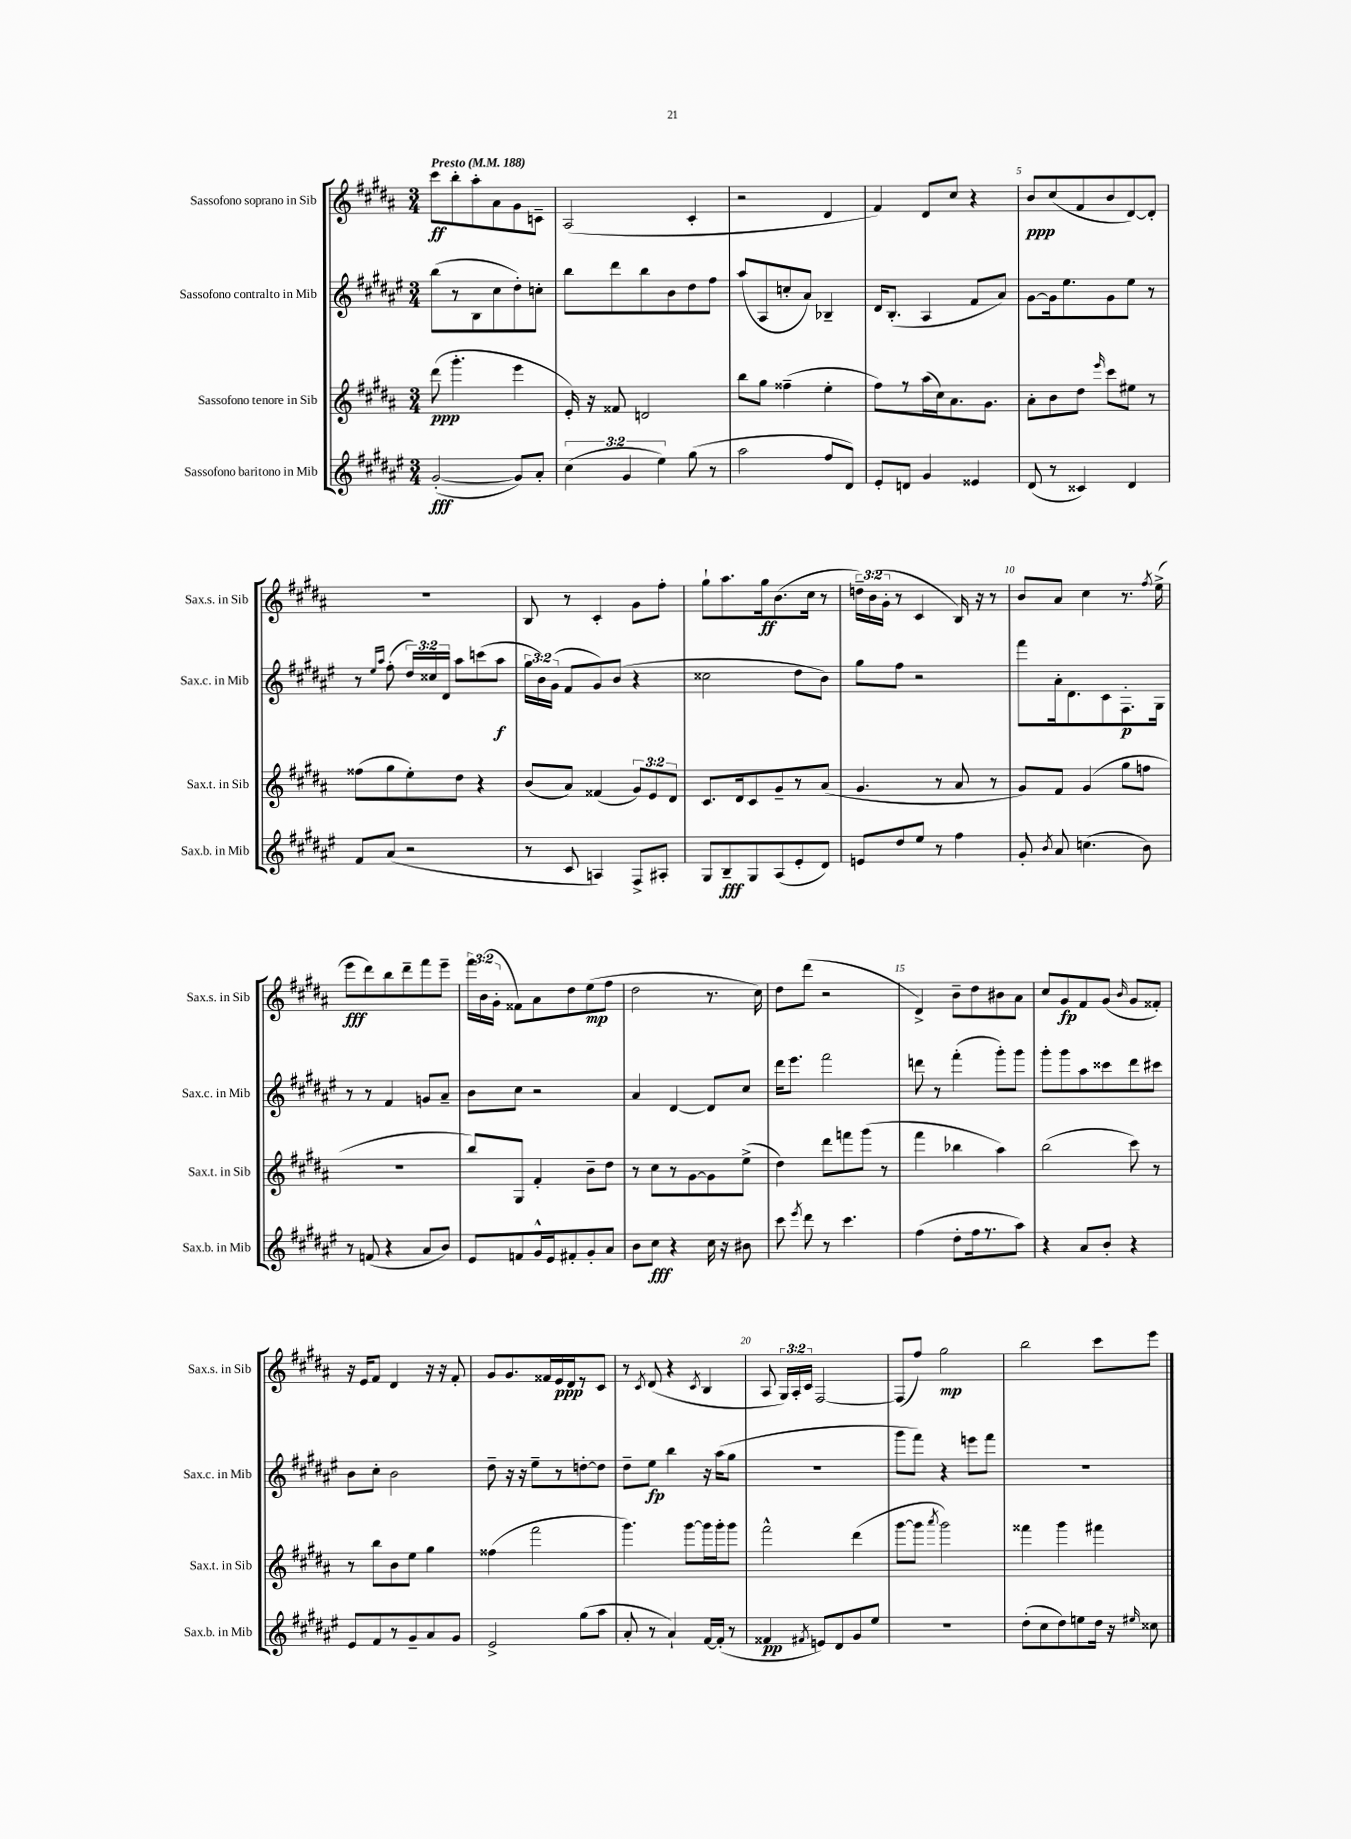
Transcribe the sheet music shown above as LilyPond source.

<<
\new StaffGroup <<
\new Staff = "s0" \with { instrumentName = "Sassofono soprano in Sib" shortInstrumentName = "Sax.s. in Sib" } {
    \clef treble \key b \major \numericTimeSignature \time 3/4 \override Staff.TupletNumber.text = #tuplet-number::calc-fraction-text \tempo "Presto" 4 = 188
    \autoBeamOff cis'''8[\ff b''8-. ais''8-. ais'8 gis'8 c'8]-- |
    ais2( cis'4-. |
    r2 dis'4 |
    fis'4) dis'8[ cis''8] r4 |
    b'8[\ppp cis''8( fis'8 b'8 dis'8~) dis'8]-. |
    R2. |
    b8 r8 cis'4-. gis'8[ fis''8]-. |
    gis''8[-! ais''8. gis''16\ff b'8.( cis''16] r8 |
    \tuplet 3/2 { d''16[--) b'16( gis'16]-. } r8 cis'4 b16) r16 r8 |
    b'8[ ais'8] cis''4 r8. \acciaccatura { fis''8 } e''16->( |
    e'''8[\fff dis'''8) b''8 dis'''8-- fis'''8 e'''8]-- |
    \tuplet 3/2 { fis'''16[ b'16( gis'16]-. } fisis'8[) ais'8 dis''8 e''8\mp( fis''8] |
    dis''2 r8. cis''16) |
    dis''8[ dis'''8]( r2 |
    dis'4->) b'8[-- dis''8 bis'8 ais'8] |
    cis''8[ gis'8\fp fis'8 gis'8]( \grace { b'16 } gis'8[ fisis'8]-.) |
    r16 e'16[ fis'8] dis'4 r16 r16 fis'8-. |
    gis'8[ gis'8. fisis'16 e'16\ppp dis'16 r8 cis'8] |
    r8 \acciaccatura { cis'8 } dis'8( r4 \acciaccatura { cis'8 } b4 |
    ais8 \tuplet 3/2 { gis16[) ais16-. cis'16] } fis2~ |
    fis8[( fis''8]) gis''2\mp |
    b''2 cis'''8[ e'''8] \bar "|." |
}
\new Staff = "s1" \with { instrumentName = "Sassofono contralto in Mib" shortInstrumentName = "Sax.c. in Mib" } {
    \clef treble \key fis \major \numericTimeSignature \time 3/4 \override Staff.TupletNumber.text = #tuplet-number::calc-fraction-text
    \autoBeamOff b''8[( r8 b8 cis''8 dis''8-.) c''8]-. |
    b''8[ dis'''8 b''8 b'8 dis''8 fis''8] |
    ais''8[( ais8 c''8-. ais'8]) bes4-- |
    dis'16[ b8.]-.( ais4 fis'8[ ais'8]) |
    gis'8[~ gis'16 eis''8. gis'8 eis''8] r8 |
    r8 \grace { eis''16[ ais''16] } fis''8-.( \tuplet 3/2 { dis''16[) cisis''16 dis'16] } ais''8[ c'''8( ais''8]\f |
    \tuplet 3/2 { gis''16[ b'16) gis'16]( } fis'8[ gis'8) b'8]( r4 |
    cisis''2 dis''8[ b'8]) |
    gis''8[ fis''8] r2 |
    fis'''8[ ais'16-. dis'8. cis'8 fis8.-.\p gis16] |
    r8 r8 fis'4 g'8[ ais'8]-- |
    b'8[ cis''8] r2 |
    ais'4 dis'4~ dis'8[ cis''8] |
    dis'''16[ eis'''8.] fis'''2 |
    d'''8 r8 fis'''4-.( gis'''8[-.) gis'''8] |
    gis'''8[-. gis'''8 ais''8 cisis'''8 dis'''8 cis'''8] |
    b'8[ cis''8]-. b'2 |
    dis''8-- r16 r16 eis''8[-- r8 d''8~-. d''8] |
    dis''8[-- eis''8]\fp b''4 r16 ais''16[( gis''8] |
    R2. |
    gis'''8[ fis'''8]) r4 e'''8[ fis'''8] |
    R2. \bar "|." |
}
\new Staff = "s2" \with { instrumentName = "Sassofono tenore in Sib" shortInstrumentName = "Sax.t. in Sib" } {
    \clef treble \key b \major \numericTimeSignature \time 3/4 \override Staff.TupletNumber.text = #tuplet-number::calc-fraction-text
    \autoBeamOff dis'''8\ppp( gis'''4.-. e'''4 |
    e'16-.) r16 fisis'8 d'2 |
    b''8[ gis''8] fisis''4--( e''4-. |
    fis''8[) r8 ais''16( cis''16) ais'8. gis'8.] |
    ais'8[-. b'8 dis''8] \grace { e'''16 } cis'''8[ eis''8] r8 |
    fisis''8[( gis''8 e''8-.) dis''8] r4 |
    b'8[( ais'8]) fisis'4( \tuplet 3/2 { gis'8[) e'8 dis'8] } |
    cis'8.[ dis'16 cis'8 gis'8-- r8 ais'8]( |
    gis'4. r8 ais'8 r8 |
    gis'8[) fis'8] gis'4( gis''8[ f''8] |
    R2. |
    b''8[) gis8] fis'4-. b'8[-- dis''8] |
    r8 cis''8[ r8 gis'8~ gis'8 e''8]->( |
    dis''4) dis'''8[ f'''8 gis'''8]( r8 |
    fis'''4 bes''4 ais''4) |
    b''2( cis'''8) r8 |
    r8 b''8[ b'8 e''8] gis''4 |
    fisis''4( fis'''2 |
    gis'''4.) gis'''8[~ gis'''16 gis'''16-. gis'''8] |
    fis'''2-^ dis'''4( |
    gis'''8[~ gis'''8] \acciaccatura { ais'''8 } gis'''2) |
    fisis'''4 gis'''4 fis'''4 \bar "|." |
}
\new Staff = "s3" \with { instrumentName = "Sassofono baritono in Mib" shortInstrumentName = "Sax.b. in Mib" } {
    \clef treble \key fis \major \numericTimeSignature \time 3/4 \override Staff.TupletNumber.text = #tuplet-number::calc-fraction-text
    \autoBeamOff gis'2~-.\fff( gis'8[) ais'8]-. |
    \tuplet 3/2 { cis''4( gis'4 eis''4) } gis''8( r8 |
    ais''2 fis''8[ dis'8]) |
    eis'8[-. d'8] gis'4 eisis'4 |
    dis'8( r8 cisis'4) dis'4 |
    fis'8[ ais'8]( r2 |
    r8 cis'8 a4) fis8[-> ais8]-. |
    gis8[ b8--\fff gis8 ais8( eis'8-. dis'8]) |
    e'8[ dis''8 eis''8] r8 fis''4 |
    gis'8-. \acciaccatura { b'8 } ais'8 c''4.( b'8) |
    r8 f'8( r4 ais'8[ b'8]) |
    eis'8[ f'8 gis'16-^ eis'16 fis'8-. gis'8-. ais'8] |
    b'8[ cis''8]\fff r4 cis''16 r16 bis'8 |
    cis'''8 \acciaccatura { eis'''8 } dis'''8 r8 cis'''4. |
    fis''4( dis''8[-. fis''16 r8. ais''8]) |
    r4 ais'8[ b'8]-. r4 |
    eis'8[ fis'8 r8 gis'8-- ais'8 gis'8] |
    eis'2-> gis''8[( ais''8] |
    ais'8-. r8 ais'4-!) fis'16[~ fis'16]-.( r8 |
    fisis'4\pp \acciaccatura { fis'8 } e'8[) dis'8 gis'8 eis''8] |
    R2. |
    dis''8[-.( cis''8 dis''8) e''8 dis''16] r16 \grace { eis''16 } cisis''8 \bar "|." |
}
>>
>>
\layout { \context { \Score \override BarNumber.break-visibility = ##(#f #t #t) barNumberVisibility = #(every-nth-bar-number-visible 5) } }
